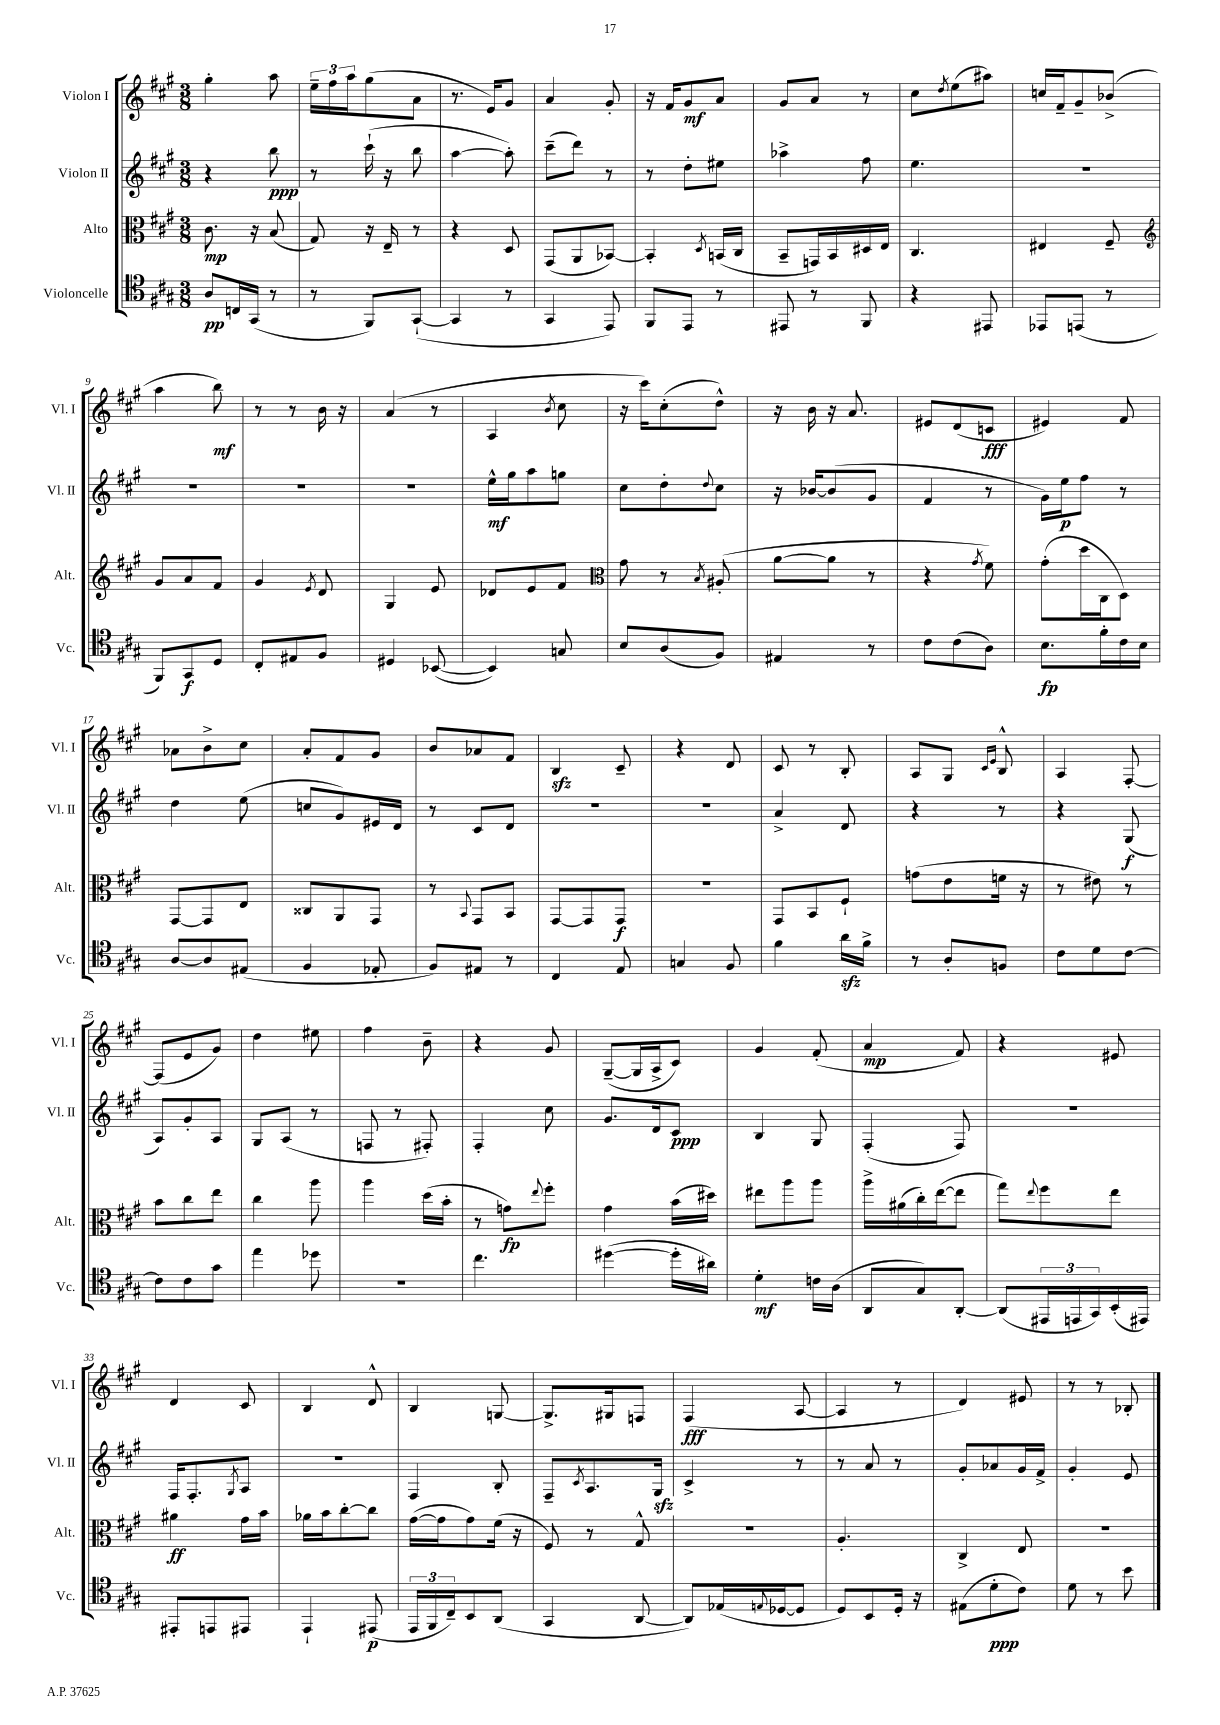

**kern	**kern	**kern	**kern
*staff4	*staff3	*staff2	*staff1
*clefC4	*clefC3	*clefG2	*clefG2
*k[f#c#g#]	*k[f#c#g#]	*k[f#c#g#]	*k[f#c#g#]
*M3/8	*M3/8	*M3/8	*M3/8
8A	8.c#	4r	4gg#'
16C	.	.	.
(16GG#	16r	.	.
8r	(8B	8bb	8aa
=	=	=	=
8r	8G#)	8r	24ee~
.	.	.	24ff#
.	.	.	24aa
8FF#)	16r	(16ccc#`	(8gg#
.	16E~	16r	.
([8GG#`	8r	8bb	8a
=	=	=	=
4GG#]	4r	[4aa	8.r
.	.	.	16e)
8r	8D	8aa'])	8g#
=	=	=	=
4GG#	(8GG#	(8ccc#~	4a
.	8AA	8ddd)	.
8EE)	[8BB-)	8r	8g#'
=	=	=	=
8FF#	4BB-']	8r	16r
.	.	.	16f#
8EE	.	8dd'	8g#
.	8qD	.	.
8r	(16BB	8ee#	8a
.	16C#	.	.
=	=	=	=
8EE#	8BB~	4aa-^	8g#
8r	16GG)	.	8a
.	16BB	.	.
8FF#	16D#	8ff#	8r
.	16E	.	.
=	=	=	=
4r	4.C#	4.ee	8cc#
.	.	.	8qdd
.	.	.	(8ee
8EE#	.	.	8aa#)
=	=	=	=
8EE-	4E#	4.r	16cc
.	.	.	16f#~
(8EE	.	.	8g#~
8r	8F#~	.	(8b-^
=	=	=	=
*	*clefG2	*	*
8FF#)	8g#	4.r	4aa
8GG#	8a	.	.
8D	8f#	.	8bb)
=	=	=	=
8C#'	4g#	4.r	8r
8E#	.	.	8r
.	8qe	.	.
8F#	8d	.	16b
.	.	.	16r
=	=	=	=
4D#	4G#	4.r	(4a
([8BB-	8e	.	8r
=	=	=	=
4BB-])	8d-	16ee^^	4A
.	.	16gg#	.
.	8e	8aa	.
.	.	.	8qb
8G	8f#	8gg	8cc#
=	=	=	=
*	*clefC3	*	*
8B	8g#	8cc#	16r
.	.	.	16ccc#)
(8A	8r	8dd'	(8cc#'
.	8qB	8qqdd	.
8F#)	(8A#'	8cc#	8dd^^)
=	=	=	=
4E#	[8a	16r	16r
.	.	[16b-	16b
.	8a]	(8b-]	16r
.	.	.	8.a
8r	8r	8g#	.
=	=	=	=
8c#	4r	4f#	8e#
(8c#	.	.	(8d
.	8qg#	.	.
8A)	8f#)	8r	8c
=	=	=	=
8.B	(8g#'	16g#)	4e#)
.	.	16ee	.
.	16dd	8ff#	.
16f#'	16C#	.	.
16c#	8D)	8r	8f#
16B	.	.	.
=	=	=	=
[8A	[8GG#	4dd	8a-
8A]	8GG#]	.	8b^
(8E#	8E	(8ee	8cc#
=	=	=	=
4F#	8C##	8cc	8a'
.	8AA	8g#)	8f#
8E-'	8GG#	16e#	8g#
.	.	16d	.
=	=	=	=
8F#)	8r	8r	8b
.	8qqBB	.	.
8E#	8GG#	8c#	8a-
8r	8BB	8d	8f#
=	=	=	=
4C#	[8GG#	4.r	4B
.	8GG#]	.	.
8E	8GG#	.	8c#~
=	=	=	=
4G	4.r	4.r	4r
8F#	.	.	8d
=	=	=	=
4f#	8GG#	4a^	8c#
.	8BB	.	8r
16a	8F#`	8d	8B'
16f#^	.	.	.
=	=	=	=
8r	(8g	4r	8A
8A'	8e	.	8G#
.	.	.	16qqc#
.	.	.	16qqe
8F	16f	8r	8B^^
.	16r	.	.
=	=	=	=
8c#	8r	4r	4A
8d	8e#)	.	.
[8c#	8r	(8G#	[8F#'
=	=	=	=
8c#]	8b	8A)	(8F#]
8c#	8cc#	8g#'	8e
8g#	8ee	8A	8g#)
=	=	=	=
4ee	4cc#	8G#	4dd
.	.	(8A	.
8dd-	8aa	8r	8ee#
=	=	=	=
4.r	4aa	8F	4ff#
.	.	8r	.
.	(16dd	8F#')	8b~
.	16b'	.	.
=	=	=	=
4.cc#	8r	4F#'	4r
.	8g)	.	.
.	8qqee	.	.
.	8ff#'	8cc#	8g#
=	=	=	=
([4dd#	4g#	8.g#	([8G#~
.	.	.	16G#]
.	.	16d	16A^
16dd#']	(16b	8c#	8c#)
16a#)	16dd#)	.	.
=	=	=	=
4d'	8ee#	4B	4g#
.	8aa	.	.
16c	8aa	8G#	(8f#'
(16A	.	.	.
=	=	=	=
8AA	16aa^	(4F#'	4a
.	(16a#	.	.
8G#)	16cc#')	.	.
.	([16ee	.	.
[8AA'	8ee]	8F#)	8f#)
=	=	=	=
(8AA]	8gg#)	4.r	4r
.	8qqee	.	.
24EE#	8ff#	.	.
24EE	.	.	.
24GG#)	.	.	.
(16BB'	8ee	.	8e#
16EE#)	.	.	.
=	=	=	=
8EE#'	4a#	16F#	4d
.	.	8.F#'	.
8EE	.	.	.
.	.	8qG#	.
8EE#	16g#	8A	8c#
.	16b	.	.
=	=	=	=
4EE`	16a-	4.r	4B
.	16b	.	.
.	[8cc#'	.	.
(8EE#	8cc#]	.	8d^^
=	=	=	=
24EE	([16g#	4F#	4B
24FF#	.	.	.
.	16g#]	.	.
24C#~)	.	.	.
8BB	8g#)	.	.
(8AA	(16f#	8B'	[8G
.	16r	.	.
=	=	=	=
4GG#	8F#)	8F#~	8.G^]
.	.	8qc#	.
.	8r	8.A	.
.	.	.	16G#
[8AA	8G#^^	.	8F
.	.	16G#	.
=	=	=	=
8AA])	4.r	4c#^	(4F#
(16E-	.	.	.
8qqE	.	.	.
[16D-	.	.	.
8D-]	.	8r	[8A
=	=	=	=
8D)	4.A'	8r	4A]
8BB	.	8a	.
16D'	.	8r	8r
16r	.	.	.
=	=	=	=
(8E#	4C#^	8g#'	4d)
8d'	.	8a-	.
8c#)	8E	16g#	8e#
.	.	16f#^	.
=	=	=	=
8d	4.r	4g#'	8r
8r	.	.	8r
8b	.	8e	8B-'
==	==	==	==
*-	*-	*-	*-
